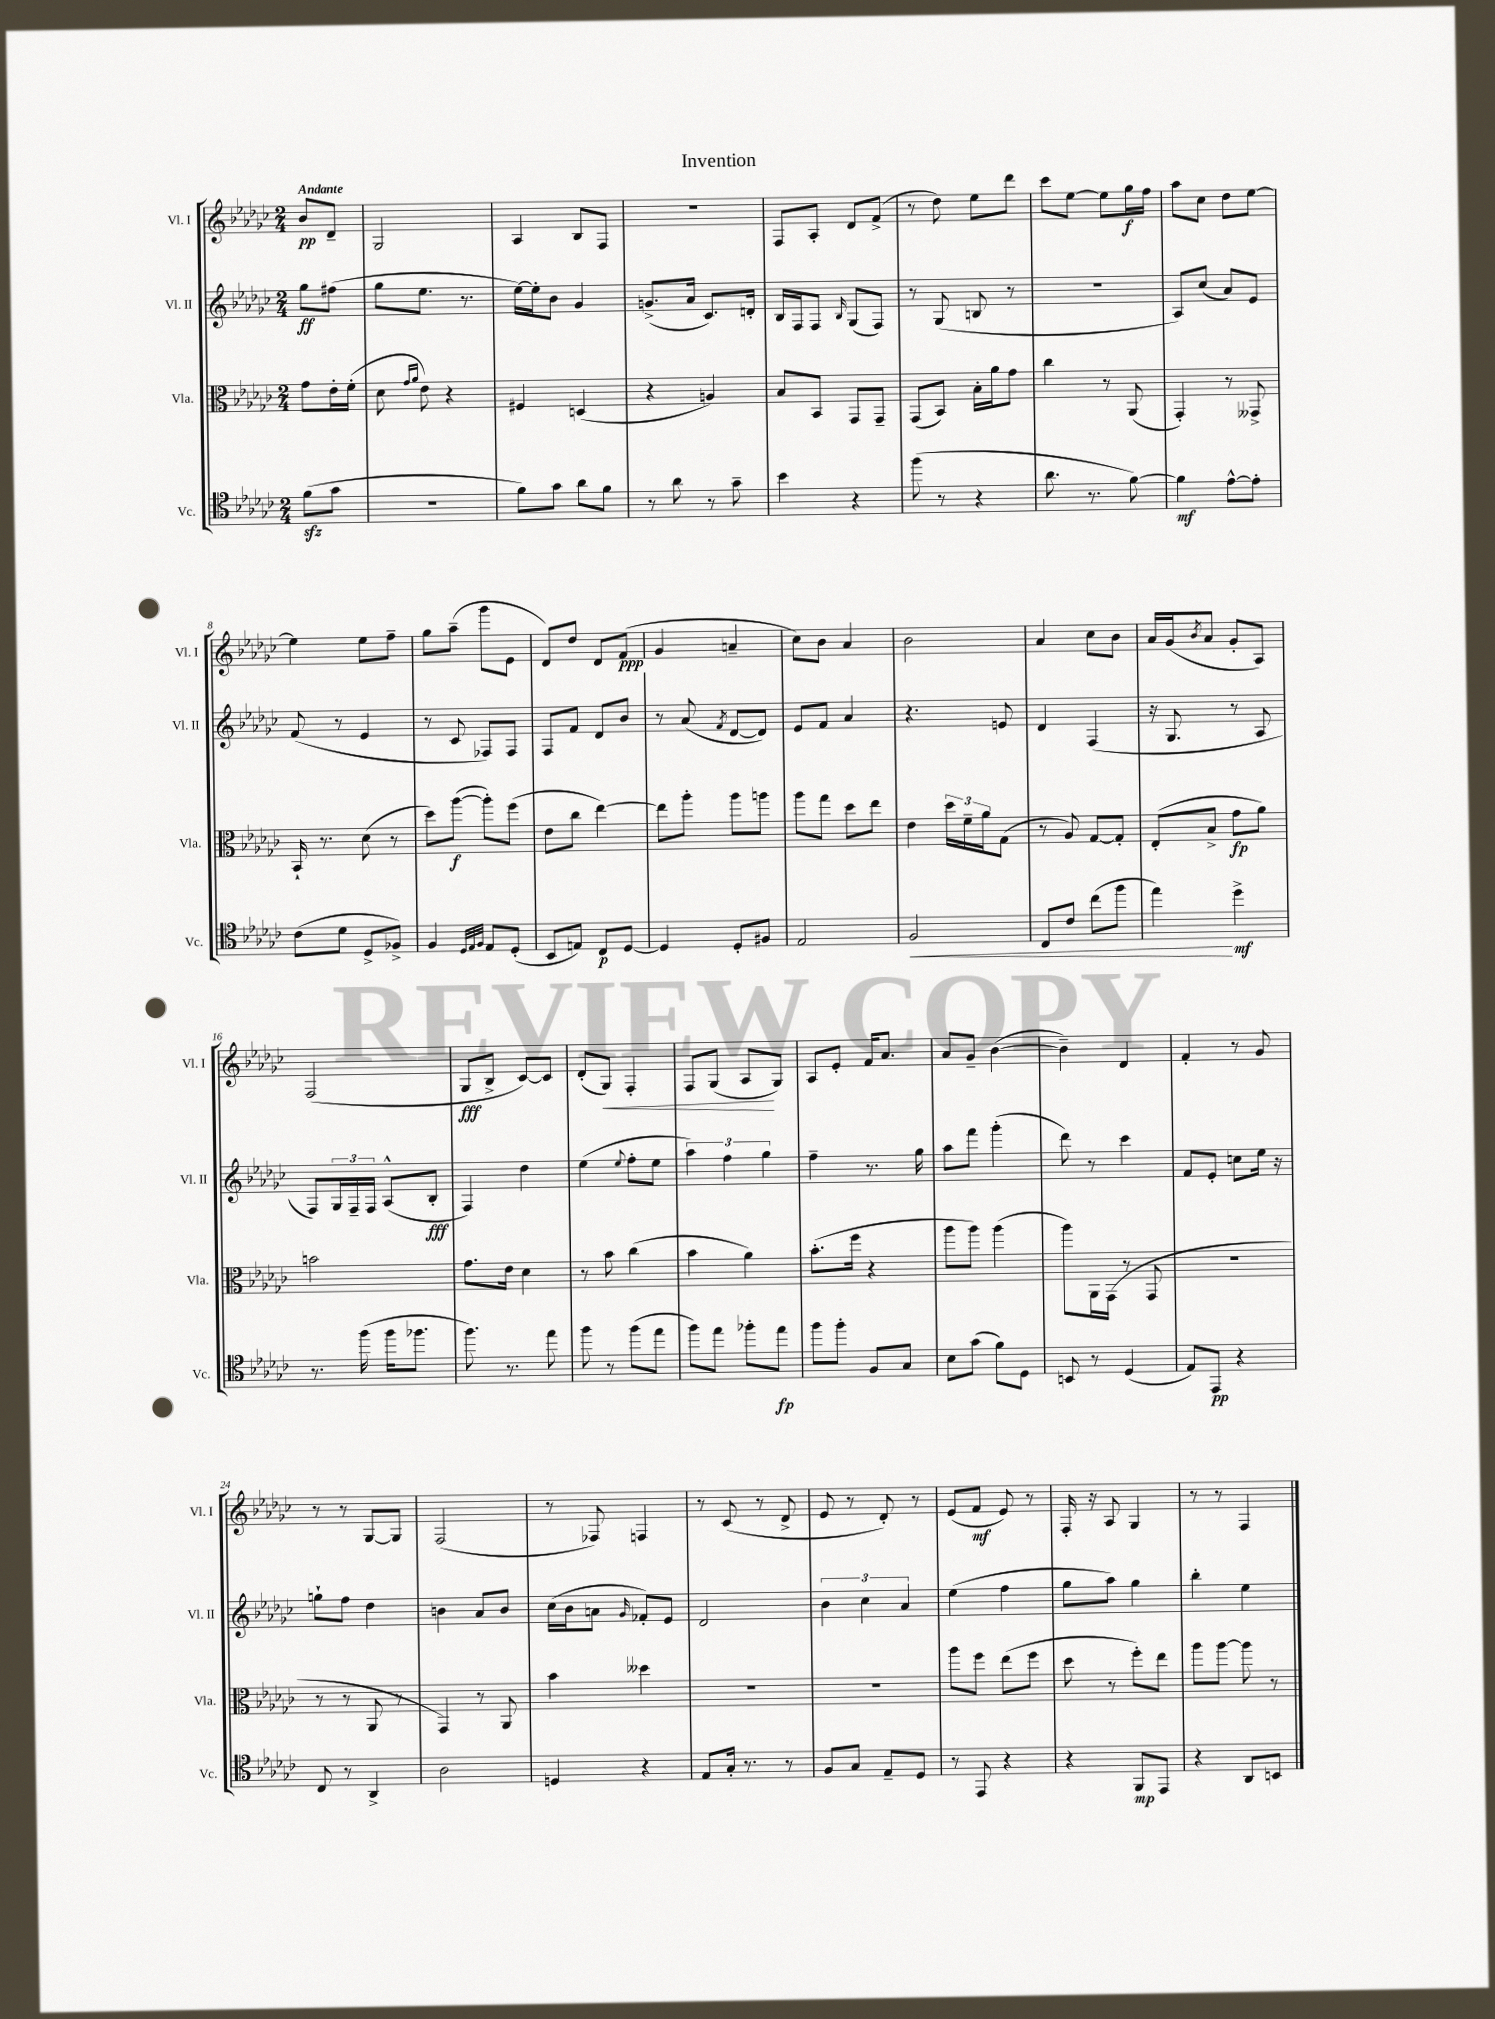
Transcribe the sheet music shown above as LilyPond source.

\header { title = "Invention" }
<<
\new StaffGroup <<
\new Staff = "s0" \with { instrumentName = "Vl. I" shortInstrumentName = "Vl. I" } {
    \clef treble \key ges \major \numericTimeSignature \time 2/4 \partial 4 \tempo "Andante"
    bes'8\pp des'8-- |
    ges2 |
    aes4 bes8 f8 |
    r2 |
    f8 aes8-. des'8 f'8->( |
    r8 des''8) ees''8 des'''8 |
    ces'''8 ees''8~ ees''8 ges''16\f f''16 |
    aes''8 ces''8 des''8 ees''8~ |
    ees''4 ees''8 f''8-- |
    ges''8 aes''8--( ges'''8 ees'8 |
    des'8) des''8 des'8 f'8\ppp( |
    ges'4 a'4-- |
    ces''8) bes'8 aes'4 |
    bes'2 |
    aes'4 ces''8 bes'8 |
    aes'16 ges'16( \acciaccatura { bes'8 } aes'8 ges'8-. aes8) |
    f2( |
    ges8\fff bes8-> ces'8~) ces'8 |
    des'8-.( ges8\<) f4-. |
    f8 ges8( aes8\! ges8) |
    aes8 ees'8-. f'16 aes'8. |
    aes'8 ges'8-- bes'4~( |
    bes'4--) des'4 |
    f'4-. r8 ges'8 |
    r8 r8 ges8~ ges8 |
    f2( |
    r8 fes8) f4 |
    r8 ces'8( r8 des'8-> |
    ees'8 r8 des'8-.) r8 |
    ees'8( f'8\mf ees'8) r8 |
    f16-. r16 aes8 ges4 |
    r8 r8 f4 \bar "|." |
}
\new Staff = "s1" \with { instrumentName = "Vl. II" shortInstrumentName = "Vl. II" } {
    \clef treble \key ges \major \numericTimeSignature \time 2/4 \partial 4
    ges''8\ff fis''8( |
    ges''8 ees''8. r8. |
    ees''16~) ees''16-. bes'8 ges'4 |
    g'8.->( aes'16 ces'8.) d'16-. |
    bes16 f16 f8 \grace { bes16 } ges8( f8) |
    r8 ges8( b8 r8 |
    r2 |
    aes8) ces''8( aes'8) ees'8 |
    f'8( r8 ees'4 |
    r8 ces'8 fes8) fes8 |
    f8 f'8 des'8 bes'8 |
    r8 aes'8( \acciaccatura { f'8 } des'8~ des'8) |
    ees'8 f'8 aes'4 |
    r4. e'8 |
    des'4 f4( |
    r16 ges8. r8 aes8 |
    f8) \tuplet 3/2 { ges16 f16-- f16 } aes8-^( bes8-.\fff |
    f4) des''4 |
    ees''4( \appoggiatura { ees''8 } f''8-. ees''8 |
    \tuplet 3/2 { aes''4) f''4 ges''4 } |
    f''4-- r8. ges''16 |
    aes''8 f'''8 ges'''4-.( |
    des'''8) r8 ces'''4 |
    f'8 ees'8-. c''8 ees''16 r16 |
    g''8-! f''8 des''4 |
    b'4 aes'8 b'8 |
    ces''16( bes'16 a'8 \grace { ges'16 } fes'8-.) ees'8 |
    des'2 |
    \tuplet 3/2 { bes'4 ces''4 aes'4 } |
    ees''4( f''4 |
    ges''8 aes''8) ges''4 |
    bes''4-. ees''4 \bar "|." |
}
\new Staff = "s2" \with { instrumentName = "Vla." shortInstrumentName = "Vla." } {
    \clef alto \key ges \major \numericTimeSignature \time 2/4 \partial 4
    ges'8 ees'16-. f'16-.( |
    des'8 \grace { ges'16 aes'16 } ees'8) r4 |
    fis4 d4( |
    r4 a4) |
    bes8 bes,8 ges,8 ges,8-- |
    ges,8( bes,8) bes16-. aes'16 ges'8 |
    ces''4 r8 aes,8( |
    ges,4-.) r8 geses,8-> |
    bes,16-! r8. des'8( r8 |
    des''8) aes''8~\f( aes''8-.) f''8( |
    ees'8 ces''8 ees''4~) |
    ees''8 aes''8-. aes''8 a''8 |
    aes''8 ges''8 des''8 ees''8 |
    ees'4 \tuplet 3/2 { des''16 f'16-- aes'16 } ges8( |
    r8 aes8) ges8~ ges8-. |
    ees8-.( bes8-> ges'8\fp aes'8) |
    b'2 |
    ges'8. ees'16 des'4 |
    r8 bes'8 ces''4( |
    bes'4 aes'4) |
    bes'8.-.( f''16 r4 |
    aes''8 aes''8) aes''4( |
    aes''8) aes,16 ges,16( r8 ges,8 |
    R2 |
    r8 r8 aes,8 r8 |
    ges,4) r8 aes,8 |
    bes'4 deses''4 |
    R2 |
    R2 |
    aes''8 f''8 ees''8( f''8 |
    des''8 r8 f''8-.) ees''8 |
    aes''8 aes''8~ aes''8 r8 \bar "|." |
}
\new Staff = "s3" \with { instrumentName = "Vc." shortInstrumentName = "Vc." } {
    \clef tenor \key ges \major \numericTimeSignature \time 2/4 \partial 4
    f'8\sfz( ges'8 |
    R2 |
    f'8) ges'8 aes'8 f'8 |
    r8 aes'8 r8 ges'8-- |
    bes'4 r4 |
    f''8( r8 r4 |
    aes'8. r8. f'8~) |
    f'4\mf ees'8~-^ ees'8-. |
    ces'8( des'8 des8-> fes8->) |
    f4 \grace { des32 ees32 f32 } ees8 des8-.( |
    bes,8 e8) ces8\p des8~ |
    des4 des8-. fis8 |
    ees2 |
    f2\< |
    ces8 ces'8 ces''8( f''8 |
    ees''4\!) des''4->\mf |
    r8. f''16( f''16 fes''8. |
    f''8.) r8. ees''8 |
    f''8 r8 f''8( ees''8 |
    f''8) ees''8 fes''8-. ees''8\fp |
    f''8 f''8-. f8 ges8 |
    bes8 ges'8( f'8) des8 |
    b,8 r8 des4( |
    ees8) ees,8\pp r4 |
    ces8 r8 aes,4-> |
    aes2 |
    d4 r4 |
    ees8 ges16-. r8. r8 |
    f8 ges8 ees8-- des8 |
    r8 ees,8 r4 |
    r4 f,8\mp ees,8 |
    r4 aes,8 b,8 \bar "|." |
}
>>
>>
